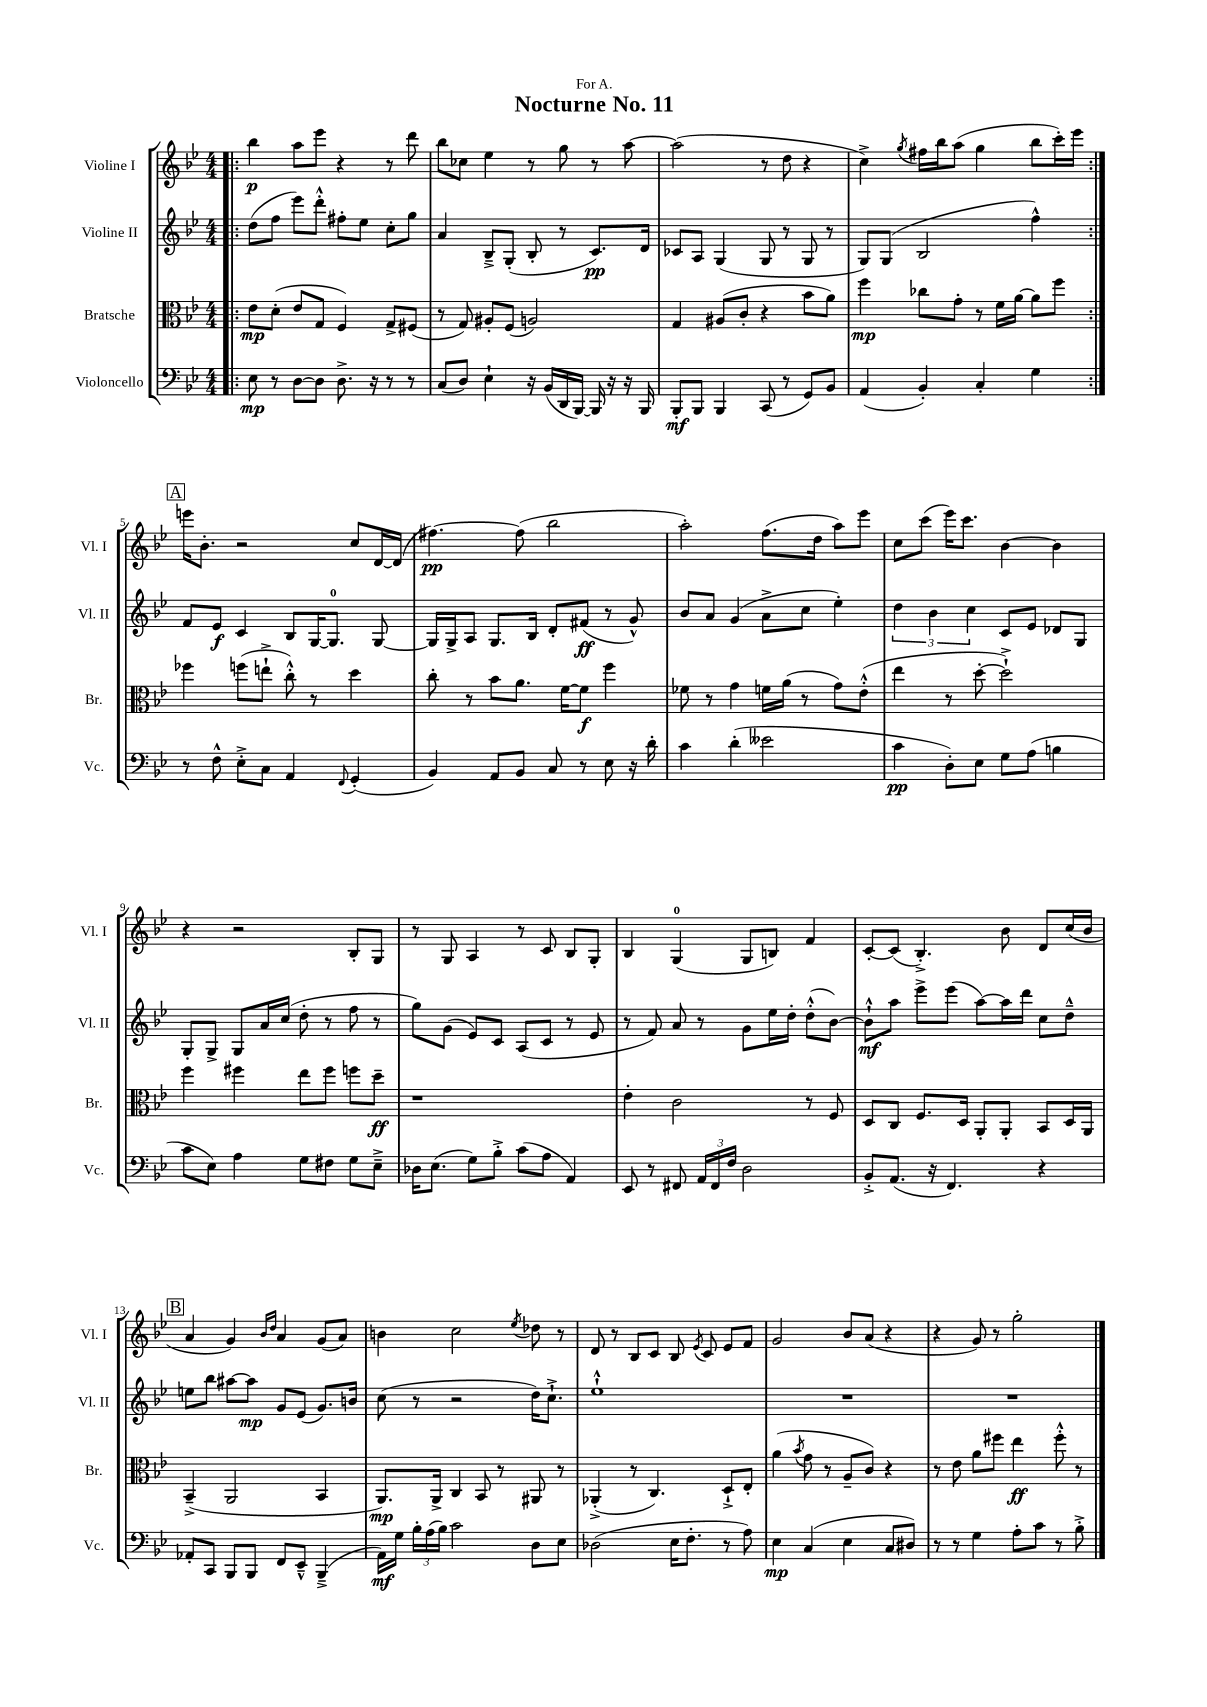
\header { title = "Nocturne No. 11" dedication = "For A." }
<<
\new StaffGroup <<
\new Staff = "s0" \with { instrumentName = "Violine I" shortInstrumentName = "Vl. I" } {
    \clef treble \key bes \major \numericTimeSignature \time 4/4
    \autoBeamOff \repeat volta 2 { \bar ".|:" bes''4\p a''8[ ees'''8] r4 r8 d'''8 |
    bes''8[ ces''8] ees''4 r8 g''8 r8 a''8~ |
    a''2( r8 d''8 r4 |
    c''4->) \acciaccatura { g''8 } fis''16[ bes''16 a''8]( g''4 bes''8[ c'''16-.) ees'''16] | }
    \mark \markup { \box "A" } e'''16[ bes'8.]-. r2 c''8[ d'16~ d'16]( |
    fis''4.~\pp) fis''8( bes''2 |
    a''2-.) f''8.[( d''16] a''8[) ees'''8] |
    c''8[ c'''8]( ees'''16[) c'''8.] bes'4~ bes'4 |
    r4 r2 bes8[-. g8] |
    r8 g8 a4 r8 c'8 bes8[ g8]-. |
    bes4 g4-0( g8[ b8]) f'4 |
    c'8[~-. c'8]( bes4.-.->) bes'8 d'8[ c''16( bes'16] |
    \mark \markup { \box "B" } a'4 g'4) \grace { bes'16[ d''16] } a'4 g'8[( a'8]) |
    b'4 c''2 \acciaccatura { ees''8 } des''8 r8 |
    d'8 r8 bes8[ c'8] bes8 \acciaccatura { ees'8 } c'8 ees'8[ f'8] |
    g'2 bes'8[ a'8]( r4 |
    r4 g'8) r8 g''2-. \bar "|." |
}
\new Staff = "s1" \with { instrumentName = "Violine II" shortInstrumentName = "Vl. II" } {
    \clef treble \key bes \major \numericTimeSignature \time 4/4
    \autoBeamOff \repeat volta 2 { \bar ".|:" d''8[( f''8] ees'''8[) d'''8]-.-^ fis''8[-. ees''8] c''8[-. g''8] |
    a'4 bes8[---> g8]-.( bes8-. r8 c'8.[\pp) d'16] |
    ces'8[ a8] g4( g8 r8 g8 r8 |
    g8[) g8]( bes2 f''4-^) | }
    \mark \markup { \box "A" } f'8[ ees'8]\f c'4 bes8[ g16~ g8.]-0 g8~ |
    g16[ g16-> a8] g8.[ bes16] d'8[-. fis'8]\ff( r8 g'8-^) |
    bes'8[ a'8] g'4( a'8[-> c''8] ees''4-.) |
    \tuplet 3/2 { d''4 bes'4 c''4 } c'8[ ees'8] des'8[ g8] |
    g8[-. g8]-> g8[ a'16 c''16]( d''8-. r8 f''8 r8 |
    g''8[) g'8]( ees'8[) c'8] a8[( c'8] r8 ees'8 |
    r8 f'8) a'8 r8 g'8[ ees''16 d''16]-. d''8[-.-^( bes'8]~) |
    bes'8[-!-^\mf a''8] ees'''8[-> ees'''8]( a''8[~) a''16 d'''16] c''8[ d''8]---^ |
    \mark \markup { \box "B" } e''8[ bes''8] ais''8[~ ais''8]\mp g'8[ ees'8]( g'8.[) b'16] |
    c''8( r8 r2 d''16[) c''8.]-!-> |
    ees''1-!-^ |
    R1 |
    R1 \bar "|." |
}
\new Staff = "s2" \with { instrumentName = "Bratsche" shortInstrumentName = "Br." } {
    \clef alto \key bes \major \numericTimeSignature \time 4/4
    \autoBeamOff \repeat volta 2 { \bar ".|:" ees'8[\mp d'8]-.( ees'8[ g8] f4) g8[-> fis8]( |
    r8 g8) ais8[-. f8]( a2) |
    g4 ais8[( c'8]-. r4 bes'8[ a'8]) |
    f''4\mp ces''8[ g'8]-. r8 f'16[ a'16]~ a'8[ f''8] | }
    \mark \markup { \box "A" } fes''4 f''8[( e''8]-!-> c''8-.-^) r8 d''4 |
    c''8-. r8 bes'8[ a'8.] f'16[~ f'8]\f f''4 |
    fes'8 r8 g'4 f'16[ a'16]( r8 g'8[) ees'8]-.-^( |
    ees''4 r8 d''8~-. d''2-!->) |
    f''4 fis''4 ees''8[ fis''8] f''8[ d''8]--\ff |
    r1 |
    ees'4-. c'2 r8 f8 |
    d8[ c8] f8.[ d16] a,8[-. a,8]-. bes,8[ d16 a,16] |
    \mark \markup { \box "B" } bes,4--->( a,2 bes,4 |
    a,8.[\mp) a,16]-> c4 bes,8 r8 ais,8 r8 |
    aes,4-.->( r8 c4.) d8[-!-> ees8]-. |
    a'4( \acciaccatura { bes'8 } g'8 r8 a8[-- c'8]) r4 |
    r8 ees'8 a'8[ fis''8] ees''4\ff fis''8-.-^ r8 \bar "|." |
}
\new Staff = "s3" \with { instrumentName = "Violoncello" shortInstrumentName = "Vc." } {
    \clef bass \key bes \major \numericTimeSignature \time 4/4
    \autoBeamOff \repeat volta 2 { \bar ".|:" ees8\mp r8 d8[~ d8] d8.-> r16 r8 r8 |
    c8[( d8]) ees4-! r16 bes,16[( d,16 bes,,16]~) bes,,16 r16 r16 bes,,16 |
    bes,,8[-.\mf bes,,8] bes,,4 c,8( r8 g,8[) bes,8] |
    a,4( bes,4-.) c4-. g4 | }
    \mark \markup { \box "A" } r8 f8-^ ees8[-.-> c8] a,4 \appoggiatura { f,8 } g,4-.( |
    bes,4) a,8[ bes,8] c8 r8 ees8 r16 d'16-. |
    c'4 d'4-.( eeses'2 |
    c'4\pp d8[-.) ees8] g8[ a8]( b4 |
    c'8[ ees8]) a4 g8[ fis8] g8[ ees8]---> |
    des16[ ees8.]( g8[) bes8]-.-> c'8[( a8] a,4) |
    ees,8 r8 fis,8 \tuplet 3/2 { a,16[ fis,16 f16] } d2 |
    bes,8[-.-> a,8.]( r16 f,4.) r4 |
    \mark \markup { \box "B" } aes,8[-. c,8] bes,,8[ bes,,8] f,8[ ees,8]---^ bes,,4--->( |
    a,16[\mf) g16] \tuplet 3/2 { bes16[-. a16( bes16]) } c'2 d8[ ees8] |
    des2( ees16[ f8.]-. r8 a8) |
    ees4\mp c4( ees4 c8[ dis8]) |
    r8 r8 g4 a8[-. c'8] r8 bes8-.-> \bar "|." |
}
>>
>>
